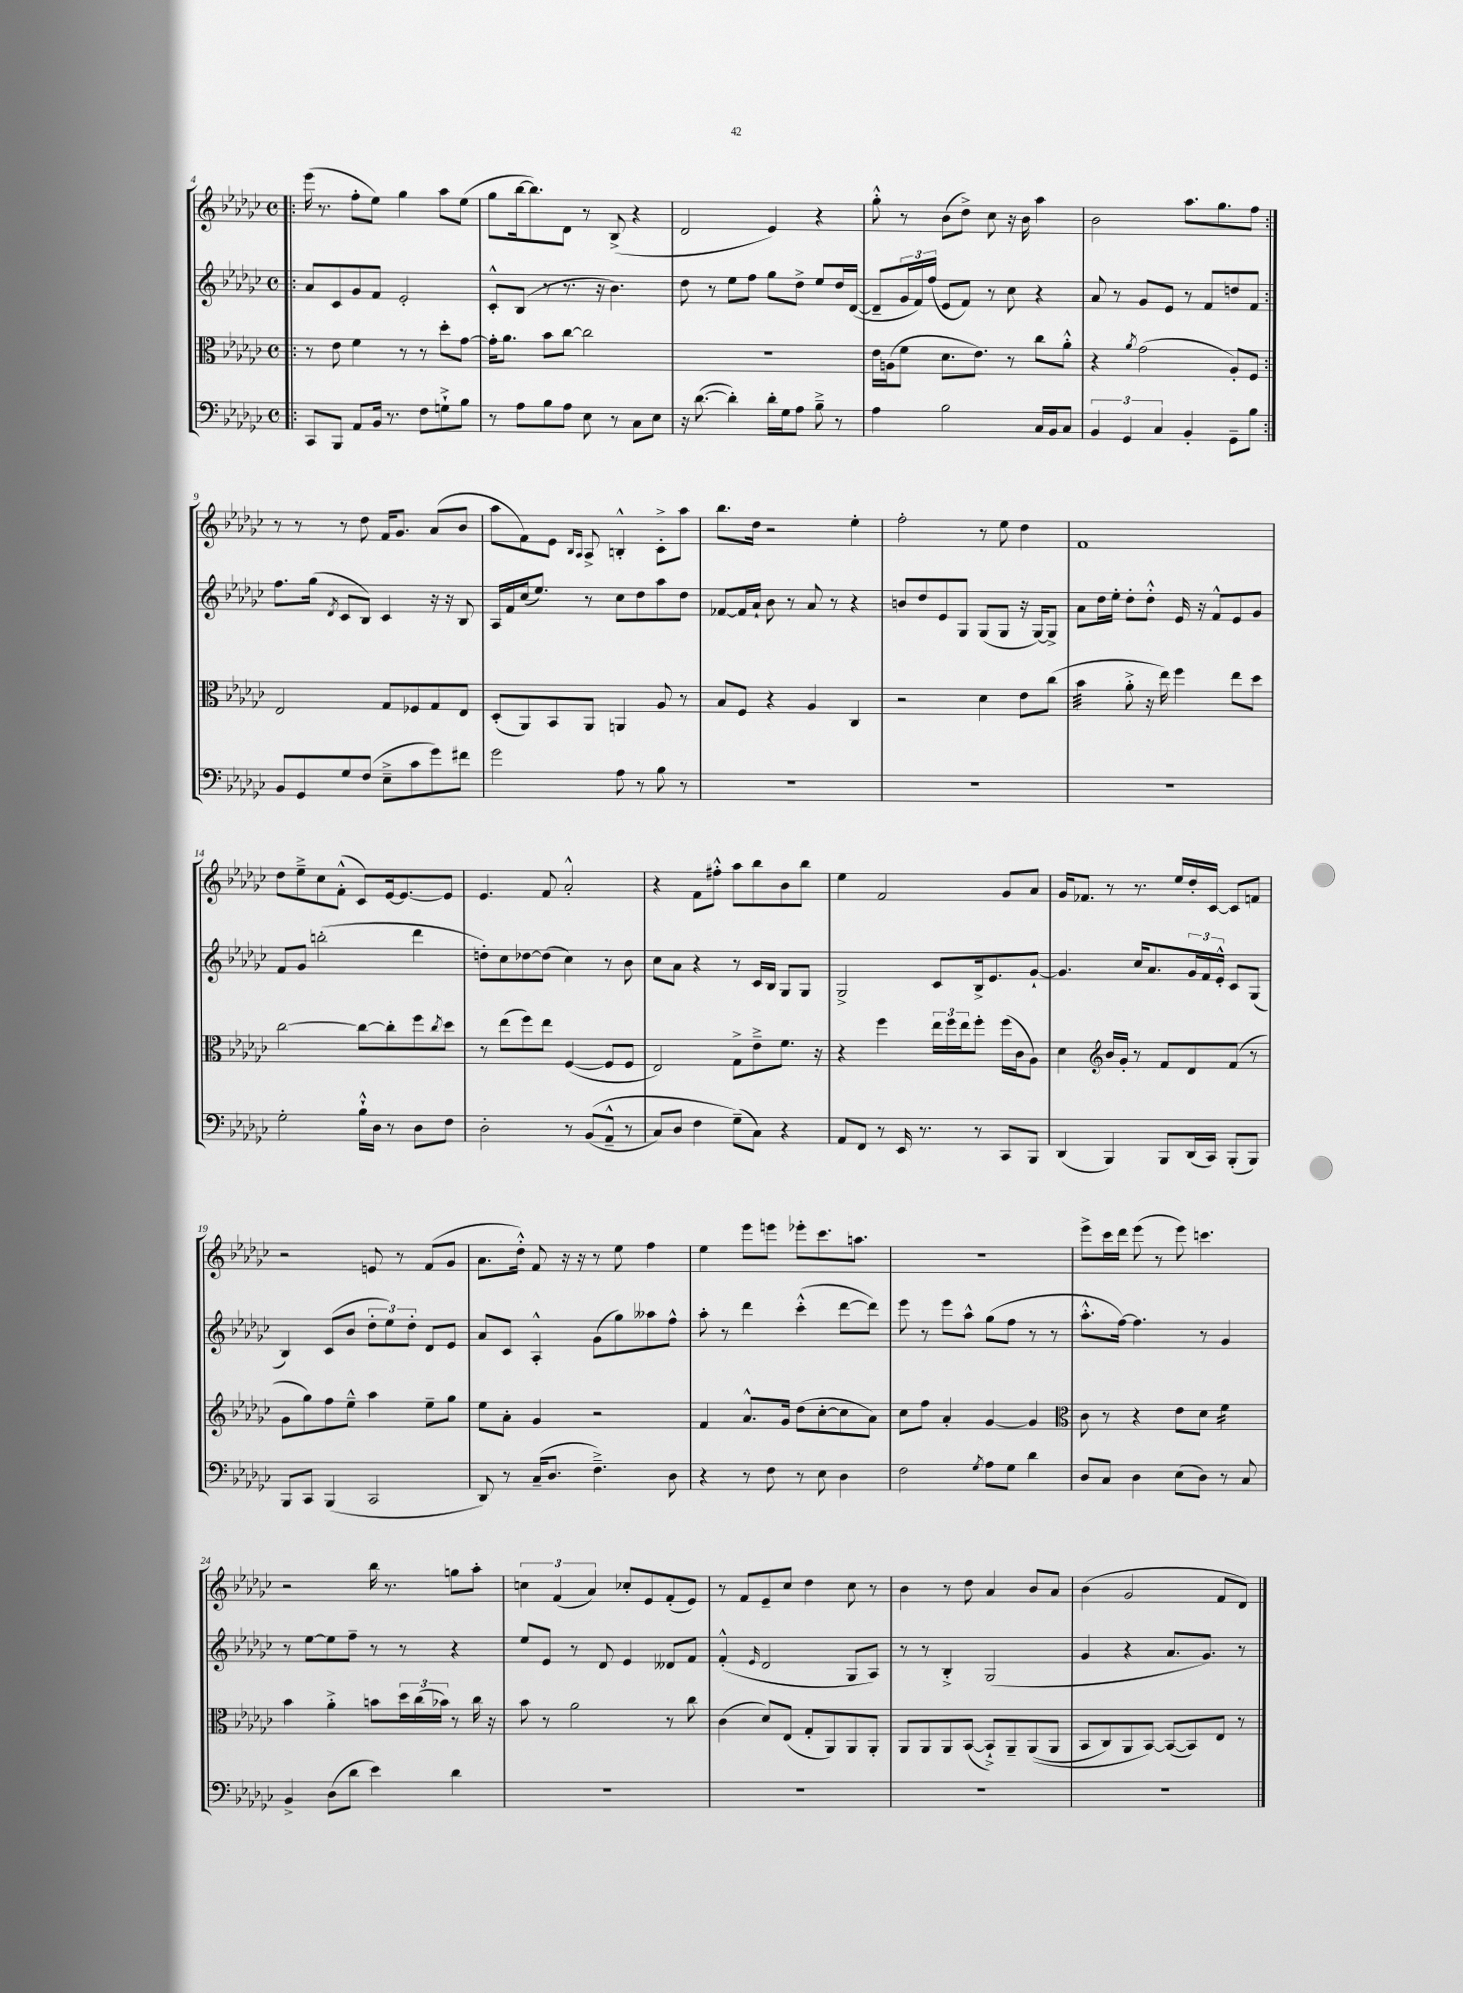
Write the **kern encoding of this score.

**kern	**kern	**kern	**kern
*part4	*part3	*part2	*part1
*staff4	*staff3	*staff2	*staff1
*clefF4	*clefC3	*clefG2	*clefG2
*k[b-e-a-d-g-c-]	*k[b-e-a-d-g-c-]	*k[b-e-a-d-g-c-]	*k[b-e-a-d-g-c-]
*M4/4	*M4/4	*M4/4	*M4/4
*met(c)	*met(c)	*met(c)	*met(c)
=4!|:	=4!|:	=4!|:	=4!|:
8CC-/L	8r	8a-/L	(16eee-\
.	.	.	8.r
8BBB-/J	8e-\	8c-/	.
8AA-/L	4f\	8g-/	8ff'\L
16BB-/Jk	.	8f/J	8ee-\J)
8.r	.	.	.
.	8r	2e-'/	4gg-\
8F\L	8r	.	.
8Gn`^\	8dd-'\L	.	8aa-\L
8B-\J	[8g-\J	.	(8ee-\J
=5	=5	=5	=5
8r	16g-'\KL]	8c-'^^/L	8gg-\L
.	8.a-\J	.	.
8A-\L	.	(8B-/J	[16bb-\k
.	.	.	8.bb-\])
8B-\	8b-\L	8r	.
8A-\J	[8cc-\J	8.r	8d-\J
8E-\	2cc-\]	.	8r
.	.	16r	.
8r	.	4.b-\)	(8B-^/
8C-\L	.	.	4r
8E-\J	.	.	.
=6	=6	=6	=6
16r	1r	8dd-\	2d-/
([8.d-\	.	.	.
.	.	8r	.
4d-'\])	.	8ee-\L	.
.	.	8ff\J	.
16d-'\LL	.	8gg-\L	4e-/)
16G-\J	.	.	.
8A-\J	.	8dd-^\J	.
8B-~^\	.	8ee-/L	4r
8r	.	16dd-/L	.
.	.	([16d-/JJ	.
=7	=7	=7	=7
4A-\	16e-\LL	8d-~/L]	8gg-'^^\
.	(16An\J	.	.
.	8f\J	24g-/L	8r
.	.	24f/)	.
.	.	(24ff/JJ	.
2B-\	8.d-\L	8e-/L	(8b-\L
.	.	8f/J)	8dd-^\J)
.	8.e-\J)	.	.
.	.	8r	8cc-\
.	8r	8cc-\	16r
.	.	.	16b-\
16C-/LL	8cc-\L	4r	4aa-\
16BB-/J	.	.	.
8C-/J	8a-'^^\J	.	.
=8	=8	=8	=8
6BB-/	4r	8a-/	2b-\
.	.	8r	.
6GG-/	.	.	.
.	8qa-/	.	.
.	(2g-\	8g-/L	.
6C-/	.	.	.
.	.	8e-/J	.
4BB-'/	.	8r	8.aa-\L
.	.	8f/L	.
.	.	.	8.gg-\
8GG-~\L	8A-'/L)	8ddn/	.
8B-\J	8F/J	8f/J	8ff\J
!!LO:LB:g=z
=9:|!	=9:|!	=9:|!	=9:|!
8BB-/L	2E-/	8.ff\L	8r
8GG-/	.	.	8r
.	.	(16gg-\Jk	.
.	.	8qd-/	.
8G-/	.	8c-/L	8r
(8F/J	.	8B-/J)	8dd-\
8E-~^\L	8G-/L	4c-/	16f/KL
.	.	.	8.g-/J
8c-\	8F-X/	.	.
8g-\)	8G-/	16r	(8a-/L
.	.	16r	.
8f#X\J	8E-/J	8B-/	8b-/J
=10	=10	=10	=10
2g-\	(8D-'/L	16A-/LL	8aa-\L
.	.	16f/	.
.	8AA-/)	(16cc-/J	8f\)
.	.	8.ee-/J)	.
.	8BB-/	.	8e-\J
.	.	.	16qqB-/LL
.	.	.	16qqA-/JJ
.	8AA-/J	8r	8A-^/
8A-\	4AAn/	8cc-\L	4Bn'^^/
8r	.	8dd-\	.
8B-\	8A-/	8aa-\	8c-'^\L
8r	8r	8dd-\J	8aa-\J
=11	=11	=11	=11
1r	8B-/L	[8f-X/L	8.bb-\L
.	8F/J	16f-/L]	.
.	.	16a-`/JJ	16dd-\Jk
.	4r	8b-\	2r
.	.	8r	.
.	4A-/	8a-/	.
.	.	8r	.
.	4C-/	4r	4ee-'\
=12	=12	=12	=12
1r	2r	8bn/L	2ff'\
.	.	8dd-/	.
.	.	8e-/	.
.	.	8G-/J	.
.	4d-\	(8G-/L	8r
.	.	8G-/J	8ee-\
.	8e-\L	16r	4dd-\
.	.	[16G-/KL)	.
.	(8cc-\J	8G-^/J]	.
=13	=13	=13	=13
*	*tremolo	*	*
1r	32b-\LLL	8a-\L	1f
.	32b-\	.	.
.	32b-\	.	.
.	32b-\	.	.
.	32b-\	16dd-\L	.
.	32b-\	.	.
.	32b-\	16ee-'\JJ	.
.	32b-\JJJ	.	.
*	*Xtremolo	*	*
.	8a-'^\	8dd-'\L	.
.	16r	8dd-'^^\J	.
.	16ee-\)	.	.
.	4ff\	16e-/	.
.	.	16r	.
.	.	8f^^/L	.
.	8ee-\L	8e-/	.
.	8dd-\J	8g-/J	.
!!LO:LB:g=z
=14	=14	=14	=14
2G-'\	[2cc-\	8f/L	8dd-\L
.	.	8g-/J	8ee-~^\
.	.	(2bbn'\	8cc-\
.	.	.	(8f'^^\J
16B-`^^\LL	8cc-\L_	.	8c-/L)
16D-\JJ	.	.	.
8r	8cc-'\]	.	[16e-/k
.	.	.	8.e-/_
8D-\L	8ff\	4ddd-\	.
.	8qcc-/	.	.
8F\J	8dd-\J	.	8e-/J]
=15	=15	=15	=15
2D-'\	8r	8ddn'\L)	4.e-/
.	(8ee-\L	8cc-\	.
.	8ff\)	[8dd-X\	.
.	8ee-\J	(8dd-\J]	8f/
8r	([4F/	4cc-\)	2a-'^^/
((8BB-/L	.	.	.
8AA-~^^/J	8F/L]	8r	.
8r	8F/J	8b-\	.
=16	=16	=16	=16
8C-/L)	2E-/)	8cc-\L	4r
8D-/J	.	8a-\J	.
4F\	.	4r	8f\L
.	.	.	8ff#X'^^\J
(8G-~\L)	8G-^\L	8r	8aa-\L
8C-\J)	8e-~^\	16c-/LL	8bb-\
.	.	16B-/JJ	.
4r	8.f\J	8G-/L	8b-\
.	.	8G-/J	8bb-\J
.	16r	.	.
=17	=17	=17	=17
8AA-/L	4r	2G-^/	4ee-\
8FF/J	.	.	.
8r	4ff\	.	2f/
16EE-/	.	.	.
8.r	.	.	.
.	24ee-\LL	8c-/L	.
.	24ff\	.	.
.	24ee-\J	.	.
8r	8ff'\J	16B-^/k	.
.	.	8.e-/	.
8CC-/L	(16ff\LL	.	8g-/L
.	16c-\J	.	.
8BBB-/J	8A-\J)	[8g-`/J	8a-/J
=18	=18	=18	=18
(4DD-/	4d-\	4.g-/]	16g-/KL
.	.	.	8.f-X/J
*	*clefG2	*	*
4BBB-/)	16b-/LL	.	8r
.	16g-'/JJ	.	.
.	8r	16cc-/KL	8.r
.	.	8.a-/	.
8BBB-/L	8f/L	.	.
.	.	.	16ee-/LL
(16DD-/L	8d-/	24g-/L	16dd-'/
.	.	24f/	.
16CC-/JJ)	.	.	[16c-/JJ
.	.	24e-'^^/JJ	.
(8BBB-'/L	(8f/J	8c-/L	8c-/L]
8BBB-/J)	8r	(8G-/J	8fn/J
!!LO:LB:g=z
=19	=19	=19	=19
8BBB-/L	8g-\L	4B-/)	2r
8CC-/J	8gg-\)	.	.
(4BBB-/	8ff\	(8c-/L	.
.	8ee-~^^\J	8b-/J	.
2CC-/	4aa-\	12dd-'\L	8en/
.	.	12ee-\)	.
.	.	.	8r
.	.	12dd-'\J	.
.	8ee-~\L	8d-/L	(8f/L
.	8gg-\J	8e-/J	8g-/J
=20	=20	=20	=20
8DD-/)	8ee-\L	8a-/L	8.a-\L
8r	8a-'\J	8c-/J	.
.	.	.	16dd-'^^\Jk)
(16C-~/KL	4g-/	4A-'^^/	8f/
8.D-/J	.	.	.
.	.	.	16r
.	.	.	16r
4.F~^\)	2r	(8g-\L	8r
.	.	8gg-\)	8ee-\
.	.	8aa--X\	4ff\
8D-\	.	8ff^^\J	.
=21	=21	=21	=21
4r	4f/	8aa-'\	4ee-\
.	.	8r	.
8r	8.a-^^/L	4ddd-\	8eee-\L
8F\	.	.	8eeen\J
.	16g-/Jk	.	.
8r	(8dd-\L	(4ccc-'^^\	8eee-X'\L
8E-\	[8cc-'\	.	8.ccc-\
4D-\	8cc-\]	[8ddd-\L	.
.	.	.	8.aan\J
.	8a-\J)	8ddd-\J])	.
=22	=22	=22	=22
2F\	8cc-\L	8eee-\	1r
.	8ff\J	8r	.
.	4a-'/	8eee-\L	.
.	.	8aa-^^\J	.
8qG-/	.	.	.
8A-\L	[4g-/	(8gg-\L	.
8G-\J	.	8ff\J	.
4d-\	4g-/]	8r	.
.	.	8r	.
=23	=23	=23	=23
*	*clefC3	*	*
8D-/L	8c-\	8.aa-'^^\L	8eee-^\L
8C-/J	8r	.	16ccc-\L
.	.	[16ff\Jk)	16ddd-\JJ
4D-\	4r	4.ff\]	(8eee-\
.	.	.	8r
(8E-\L	8e-\L	.	8eee-\)
8D-\J)	8d-\J	8r	4.cccn\
*	*tremolo	*	*
8r	16f\LL	4g-/	.
.	16f\	.	.
8C-/	16f\	.	.
.	16f\JJ	.	.
*	*Xtremolo	*	*
!!LO:LB:g=z
=24	=24	=24	=24
4BB-^/	4b-\	8r	2r
.	.	[8ee-\L	.
(8D-\L	4a-'^\	8ee-\]	.
8d-\J	.	8ff~\J	.
4e-\)	8bn\L	8r	16bb-\
.	.	.	8.r
.	24dd-\L	8r	.
.	(24cc-\	.	.
.	24b-X\JJ)	.	.
4d-\	8r	4r	8ggn\L
.	16cc-\	.	8aa-'\J
.	16r	.	.
=25	=25	=25	=25
1r	8b-\	8ee-/L	6ccn\
.	8r	8e-/J	.
.	.	.	(6f/
.	2a-\	8r	.
.	.	.	6a-/)
.	.	8d-/	.
.	.	4e-/	8cc-X'/L
.	.	.	8e-/
.	8r	8d--X/L	(8f'/
.	8cc-\	8f/J	8e-/J)
=26	=26	=26	=26
1r	(4c-\	(4f'^^/	8r
.	.	.	8f/L
.	.	16qqe-/	.
.	8d-/L)	2d-/	8e-~/
.	(8E-/J	.	8cc-/J
.	8G-'/L	.	4dd-\
.	8AA-/)	.	.
.	8AA-/	8G-/L	8cc-\
.	8AA-'/J	8A-/J)	8r
=27	=27	=27	=27
1r	8AA-/L	8r	4b-\
.	8AA-/	8r	.
.	8AA-/	4B-'^/	8r
.	([8BB-/J	.	8dd-\
.	8BB-`^/L])	(2G-/	4a-/
.	8AA-~/	.	.
.	((8AA-/	.	8b-/L
.	8AA-/J	.	8a-/J
=28	=28	=28	=28
1r	8BB-/L	4g-/	(4b-\
.	8C-/)	.	.
.	8AA-/	4r	2g-/
.	[8BB-/J)	.	.
.	(8BB-/L_	8.a-/L	.
.	8BB-/])	.	.
.	.	8.g-/J)	.
.	8E-/J	.	8f/L
.	8r	8r	8d-/J)
==	==	==	==
*-	*-	*-	*-
